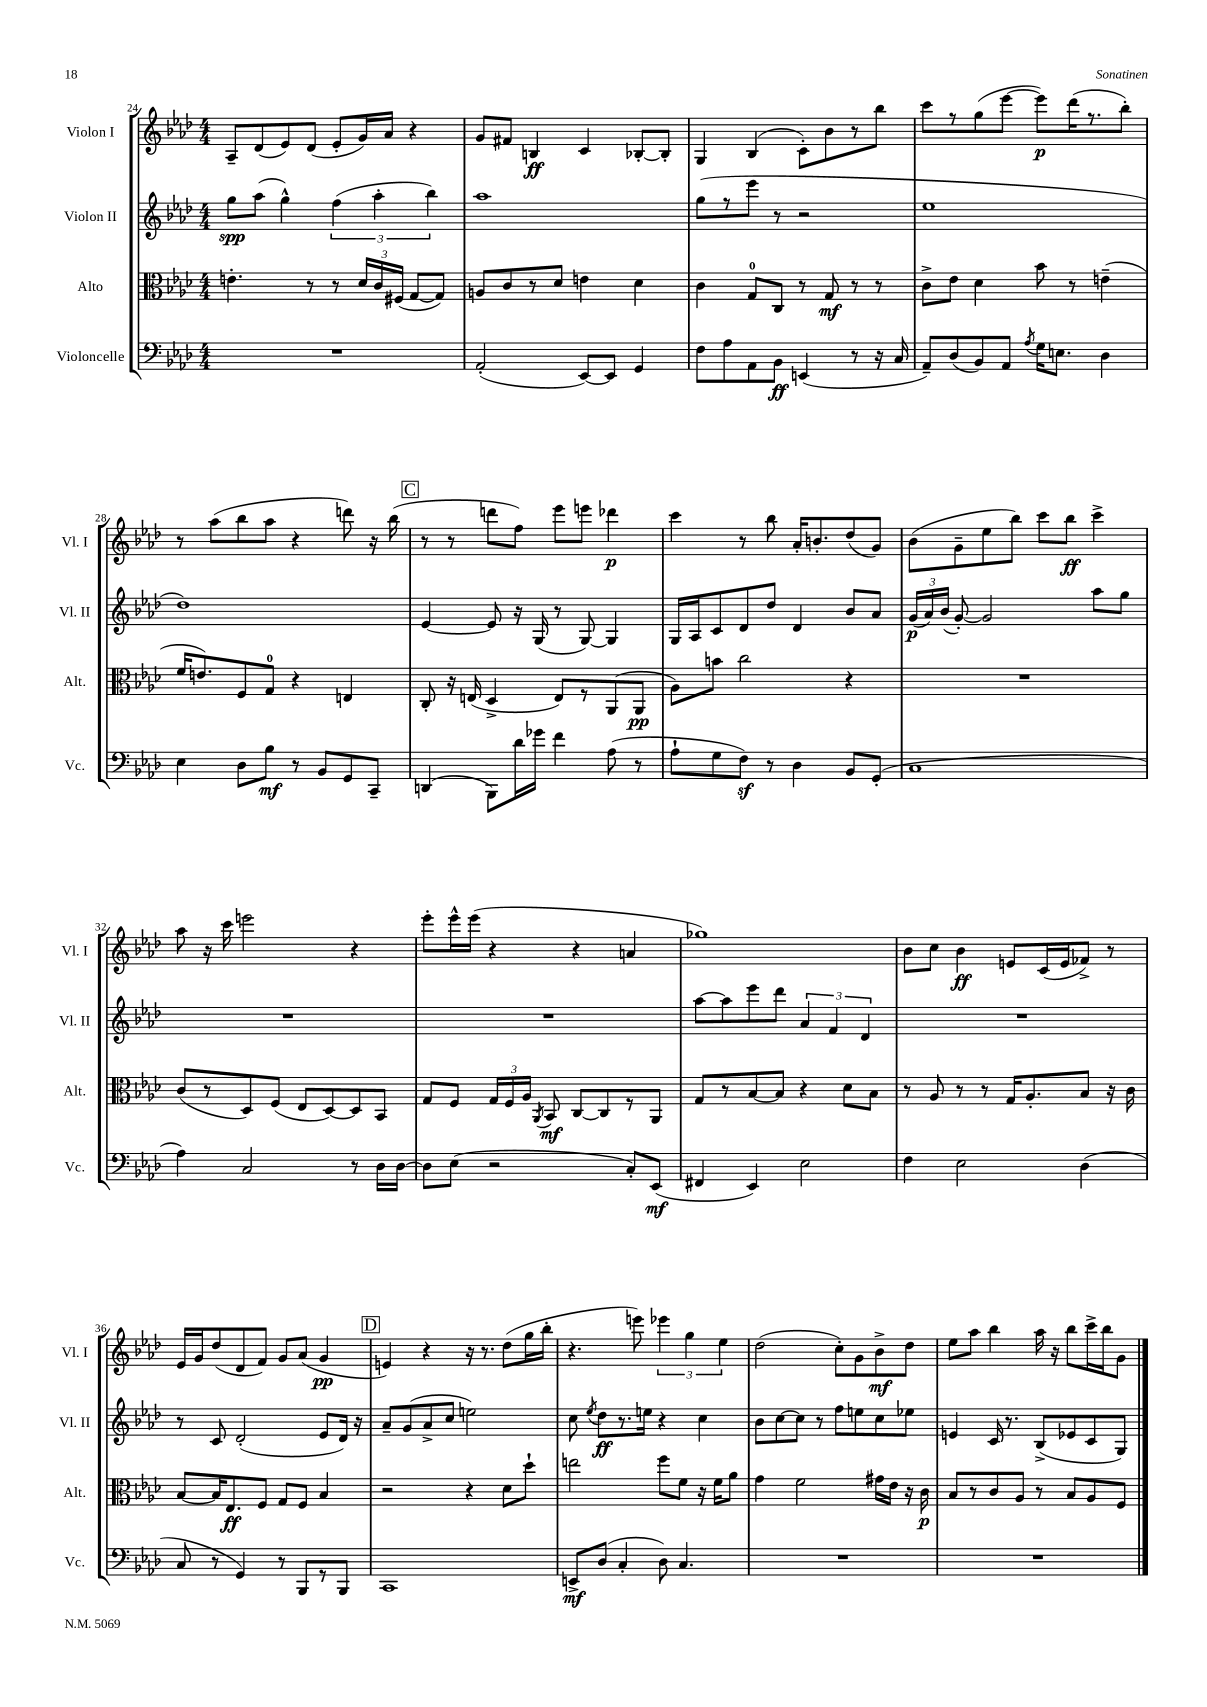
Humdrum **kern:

**kern	**dynam	**kern	**dynam	**kern	**dynam	**kern	**dynam
*part4	*part4	*part3	*part3	*part2	*part2	*part1	*part1
*staff4	*staff4	*staff3	*staff3	*staff2	*staff2	*staff1	*staff1
*I"Violoncelle	*	*I"Alto	*	*I"Violon II	*	*I"Violon I	*
*I'Vc.	*	*I'Alt.	*	*I'Vl. II	*	*I'Vl. I	*
*clefF4	*	*clefC3	*	*clefG2	*	*clefG2	*
*k[b-e-a-d-]	*	*k[b-e-a-d-]	*	*k[b-e-a-d-]	*	*k[b-e-a-d-]	*
*M4/4	*	*M4/4	*	*M4/4	*	*M4/4	*
=24	=24	=24	=24	=24	=24	=24	=24
1r	.	4.en'\	.	8gg\L	spp	8A-~/L	.
.	.	.	.	(8aa-\J	.	(8d-/	.
.	.	.	.	4gg^^\)	.	8e-/)	.
.	.	8r	.	.	.	(8d-/J	.
.	.	8r	.	(6ff\	.	8e-'/L	.
.	.	24d-/LL	.	.	.	16g/L)	.
.	.	24c/	.	6aa-'\	.	.	.
.	.	.	.	.	.	16a-/JJ	.
.	.	(24F#X/JJ	.	.	.	.	.
.	.	[8G/L	.	.	.	4r	.
.	.	.	.	6bb-\)	.	.	.
.	.	8G/J])	.	.	.	.	.
=25	=25	=25	=25	=25	=25	=25	=25
(2AA-'/	.	8An/L	.	1aa-	.	8g/L	.
.	.	8c/	.	.	.	8f#X/J	.
.	.	8r	.	.	.	4Bn/	ff
.	.	8d-/J	.	.	.	.	.
[8EE-/L)	.	4en\	.	.	.	4c/	.
8EE-/J]	.	.	.	.	.	.	.
4GG/	.	4d-\	.	.	.	[8B-X'/L	.
.	.	.	.	.	.	8B-'/J]	.
=26	=26	=26	=26	=26	=26	=26	=26
8F\L	.	4c\	.	(8gg\L	.	4G/	.
8A-\	.	.	.	8r	.	.	.
8AA-\	.	8G/L	.	8eee-\J	.	(4B-/	.
8BB-\J	ff	8C/J	.	8r	.	.	.
(4EEn/	.	8r	.	2r	.	8c'\L)	.
.	.	8G/	mf	.	.	8b-\	.
8r	.	8r	.	.	.	8r	.
16r	.	8r	.	.	.	8bb-\J	.
16C/	.	.	.	.	.	.	.
=27	=27	=27	=27	=27	=27	=27	=27
8AA-~/L)	.	8c^\L	.	1ee-	.	8ccc\L	.
(8D-/	.	8e-\J	.	.	.	8r	.
8BB-/)	.	4d-\	.	.	.	(8gg\	.
8AA-/J	.	.	.	.	.	[8eee-\J	.
8qA-/	.	.	.	.	.	.	.
16G\KL	.	8b-\	.	.	.	8eee-\L])	p
8.En\J	.	.	.	.	.	.	.
.	.	8r	.	.	.	(16ddd-\K	.
.	.	.	.	.	.	8.r	.
4D-\	.	(4en~\	.	.	.	.	.
.	.	.	.	.	.	8bb-'\J)	.
!!LO:LB:g=z
=28	=28	=28	=28	=28	=28	=28	=28
4E-\	.	16f/KL	.	1dd-)	.	8r	.
.	.	8.en/)	.	.	.	.	.
.	.	.	.	.	.	(8aa-\L	.
8D-\L	.	8F/	.	.	.	8bb-\	.
8B-\J	mf	8G/J	.	.	.	8aa-\J	.
8r	.	4r	.	.	.	4r	.
8BB-/L	.	.	.	.	.	.	.
8GG/	.	4En/	.	.	.	8dddn\)	.
8CC~/J	.	.	.	.	.	16r	.
.	.	.	.	.	.	(16bb-\	.
!!LO:REH:place=s1:t=C
=29	=29	=29	=29	=29	=29	=29	=29
(4DDn/	.	8C'/	.	[4e-/	.	8r	.
.	.	16r	.	.	.	8r	.
.	.	(16En/	.	.	.	.	.
8BBB-\L)	.	4D-^/	.	8e-/]	.	8dddn\L	.
16d-\L	.	.	.	16r	.	8ff\J)	.
16g-X\JJ	.	.	.	(16G/	.	.	.
4f\	.	8E/L)	.	8r	.	8eee-\L	.
.	.	8r	.	[8G/)	.	8eeen\J	.
(8A-\	.	(8AA-/	.	4G/]	.	4ddd-X\	p
8r	.	8AA-/J	pp	.	.	.	.
=30	=30	=30	=30	=30	=30	=30	=30
8A-`\L	.	8A-\L)	.	16G/LL	.	4ccc\	.
.	.	.	.	16A-/J	.	.	.
8G\	.	8bn\J	.	8c/	.	.	.
8Fz\J)	.	2cc\	.	8d-/	.	8r	.
8r	.	.	.	8dd-/J	.	8bb-\	.
4D-\	.	.	.	4d-/	.	16a-'/KL	.
.	.	.	.	.	.	8.bn'/	.
8BB-/L	.	4r	.	8b-/L	.	(8dd-/	.
(8GG'/J	.	.	.	8a-/J	.	8g/J)	.
=31	=31	=31	=31	=31	=31	=31	=31
1C	.	1r	.	(24g/LL	p	(8b-\L	.
.	.	.	.	24a-/)	.	.	.
.	.	.	.	(24b-/JJ	.	.	.
.	.	.	.	[8g'/)	.	8g~\	.
.	.	.	.	2g/]	.	8ee-\	.
.	.	.	.	.	.	8bb-\J)	.
.	.	.	.	.	.	8ccc\L	.
.	.	.	.	.	.	8bb-\J	ff
.	.	.	.	8aa-\L	.	4ccc^\	.
.	.	.	.	8gg\J	.	.	.
!!LO:LB:g=z
=32	=32	=32	=32	=32	=32	=32	=32
4A-\)	.	(8c/L	.	1r	.	8aa-\	.
.	.	8r	.	.	.	16r	.
.	.	.	.	.	.	16ccc\	.
2C/	.	8D-/)	.	.	.	2eeen\	.
.	.	(8F/J	.	.	.	.	.
.	.	8E-/L	.	.	.	.	.
.	.	[8D-/)	.	.	.	.	.
8r	.	8D-/]	.	.	.	4r	.
16D-\LL	.	8BB-/J	.	.	.	.	.
[16D-\JJ	.	.	.	.	.	.	.
=33	=33	=33	=33	=33	=33	=33	=33
8D-\L]	.	8G/L	.	1r	.	8eee-'\L	.
(8E-\J	.	8F/J	.	.	.	16eee-^^\L	.
.	.	.	.	.	.	(16eee-\JJ	.
2r	.	24G/LL	.	.	.	4r	.
.	.	24F/	.	.	.	.	.
.	.	24A-/JJ	.	.	.	.	.
.	.	8qAA-/	.	.	.	.	.
.	.	8BB-/	mf	.	.	.	.
.	.	[8C/L	.	.	.	4r	.
.	.	8C/]	.	.	.	.	.
8C'/L)	.	8r	.	.	.	4an/	.
(8EE-/J	mf	8AA-/J	.	.	.	.	.
=34	=34	=34	=34	=34	=34	=34	=34
4FF#X/	.	8G/L	.	[8aa-\L	.	1gg-X)	.
.	.	8r	.	8aa-\]	.	.	.
4EE-/)	.	[8B-/	.	8eee-\	.	.	.
.	.	8B-/J]	.	8ddd-\J	.	.	.
2E-\	.	4r	.	6a-/	.	.	.
.	.	.	.	6f/	.	.	.
.	.	8d-\L	.	.	.	.	.
.	.	.	.	6d-/	.	.	.
.	.	8B-\J	.	.	.	.	.
=35	=35	=35	=35	=35	=35	=35	=35
4F\	.	8r	.	1r	.	8b-\L	.
.	.	8A-/	.	.	.	8cc\J	.
2E-\	.	8r	.	.	.	4b-\	ff
.	.	8r	.	.	.	.	.
.	.	16G/KL	.	.	.	8en/L	.
.	.	8.A-'/	.	.	.	.	.
.	.	.	.	.	.	(16c/L	.
.	.	.	.	.	.	16e/J	.
(4D-\	.	8B-/J	.	.	.	8f-X^/J)	.
.	.	16r	.	.	.	8r	.
.	.	16c\	.	.	.	.	.
!!LO:LB:g=z
=36	=36	=36	=36	=36	=36	=36	=36
8C/	.	[8B-/L	.	8r	.	16e-/LL	.
.	.	.	.	.	.	16g/J	.
8r	.	16B-/K]	.	8c/	.	(8dd-/	.
.	.	8.E-/	ff	.	.	.	.
4GG/)	.	.	.	(2d-'/	.	8d-/	.
.	.	8F/J	.	.	.	8f/J)	.
8r	.	8G/L	.	.	.	8g/L	.
8BBB-/L	.	8F/J	.	.	.	(8a-/J	.
8r	.	4B-/	.	8e-/L	.	4g/	pp
8BBB-/J	.	.	.	16d-/Jk)	.	.	.
.	.	.	.	16r	.	.	.
!!LO:REH:place=s1:t=D
=37	=37	=37	=37	=37	=37	=37	=37
1CC	.	2r	.	8a-~/L	.	4en/)	.
.	.	.	.	(8g/	.	.	.
.	.	.	.	8a-^/	.	4r	.
.	.	.	.	8cc/J	.	.	.
.	.	4r	.	2een\)	.	16r	.
.	.	.	.	.	.	8.r	.
.	.	8d-\L	.	.	.	(8dd-\L	.
.	.	8dd-`\J	.	.	.	16gg\L	.
.	.	.	.	.	.	16bb-'\JJ	.
=38	=38	=38	=38	=38	=38	=38	=38
8EEn^/L	mf	2een\	.	8cc\	.	4.r	.
.	.	.	.	8qee-/	.	.	.
(8D-/J	.	.	.	8dd-\L	ff	.	.
4C'/	.	.	.	8.r	.	.	.
.	.	.	.	.	.	8eeen\)	.
.	.	.	.	16een\Jk	.	.	.
8D-\)	.	8ff\L	.	4r	.	6eee-X\	.
4.C/	.	8f\J	.	.	.	.	.
.	.	.	.	.	.	6gg\	.
.	.	16r	.	4cc\	.	.	.
.	.	16f\KL	.	.	.	.	.
.	.	.	.	.	.	6ee-\	.
.	.	8a-\J	.	.	.	.	.
=39	=39	=39	=39	=39	=39	=39	=39
1r	.	4g\	.	8b-\L	.	(2dd-\	.
.	.	.	.	[8cc\	.	.	.
.	.	2f\	.	8cc\J]	.	.	.
.	.	.	.	8r	.	.	.
.	.	.	.	8ff\L	.	8cc'\L)	.
.	.	.	.	8een\	.	8g\	.
.	.	16g#X\LL	.	8cc\	.	8b-^\	mf
.	.	16e-\JJ	.	.	.	.	.
.	.	16r	.	8ee-X\J	.	8dd-\J	.
.	.	16c\	p	.	.	.	.
=40	=40	=40	=40	=40	=40	=40	=40
1r	.	8B-/L	.	4en/	.	8ee-\L	.
.	.	8r	.	.	.	8aa-\J	.
.	.	8c/	.	16c/	.	4bb-\	.
.	.	.	.	8.r	.	.	.
.	.	8A-/J	.	.	.	.	.
.	.	8r	.	(8B-^/L	.	16aa-\	.
.	.	.	.	.	.	16r	.
.	.	8B-/L	.	8e-X/	.	8bb-\L	.
.	.	8A-/	.	8c/	.	16ccc^\L	.
.	.	.	.	.	.	16bb-\J	.
.	.	8F/J	.	8G/J)	.	8g\J	.
==	==	==	==	==	==	==	==
*-	*-	*-	*-	*-	*-	*-	*-
